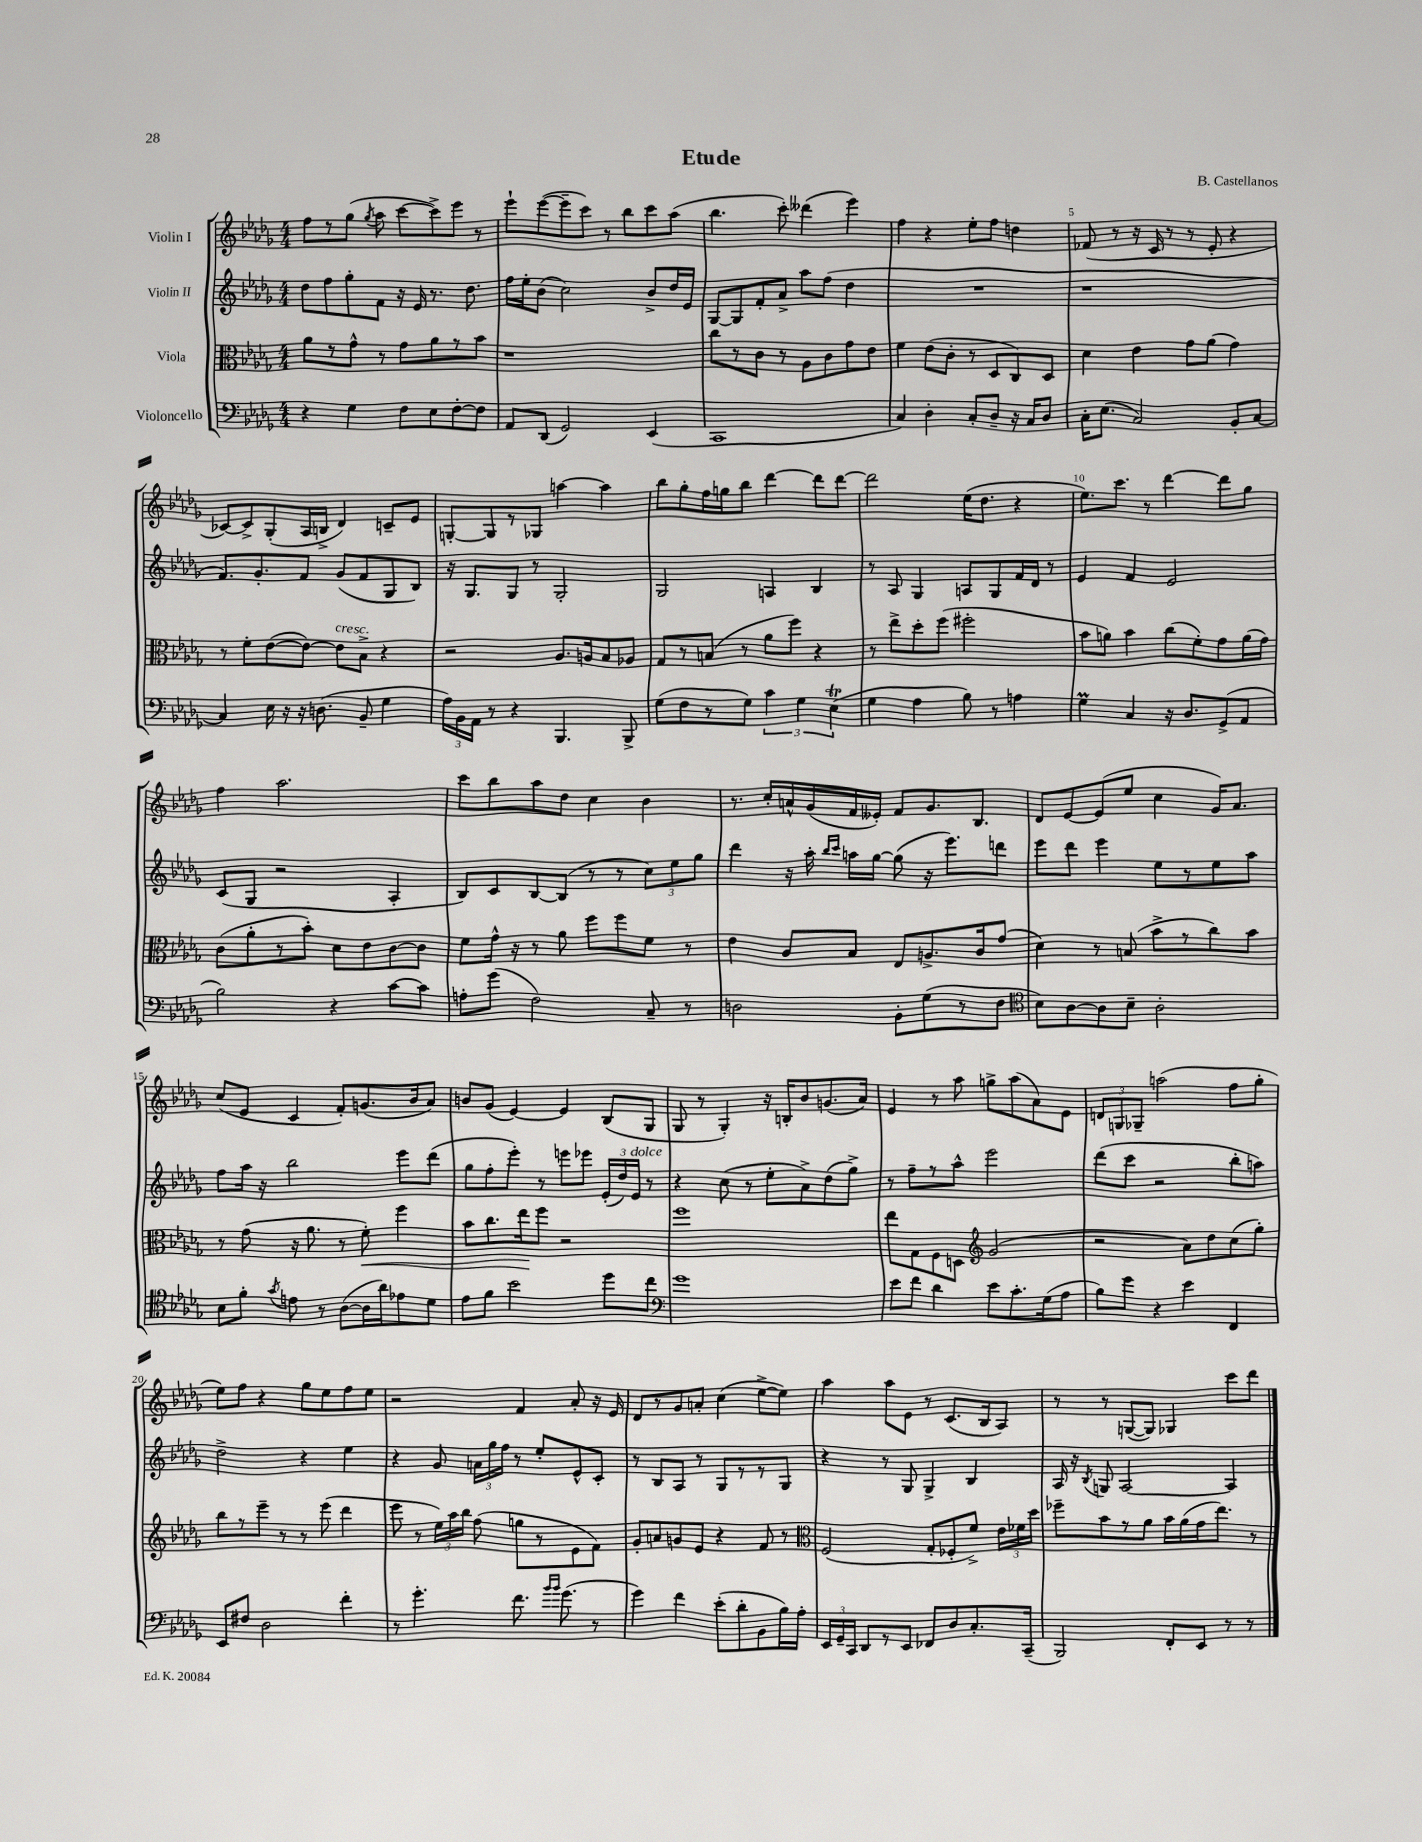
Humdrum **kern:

**kern	**kern	**kern	**kern
*staff4	*staff3	*staff2	*staff1
*clefF4	*clefC3	*clefG2	*clefG2
*k[b-e-a-d-g-]	*k[b-e-a-d-g-]	*k[b-e-a-d-g-]	*k[b-e-a-d-g-]
*M4/4	*M4/4	*M4/4	*M4/4
4r	8a-	8dd-	8ff
.	8r	8ff	8r
4G-	8g-^^	8gg-'	(8gg-
.	.	.	8qgg-
.	8r	8f	8aa-
8F	8g-	16r	[8ccc
.	.	16e-	.
8E-	8a-	8.r	8ccc^])
[8F'	8r	.	8eee-
.	.	8.dd-	.
8F]	8b-	.	8r
=	=	=	=
8AA-	1r	16ff	8eee-`
.	.	16ee-'	.
(8DD-	.	(8b-	([8eee-
2GG-)	.	2cc)	8eee-~]
.	.	.	8ccc)
.	.	.	8r
.	.	.	8bb-
(4EE-	.	8b-^	8ccc
.	.	16dd-	(8aa-
.	.	16e-	.
=	=	=	=
1CC	8cc	[8G-	4.bb-
.	8r	8G-]	.
.	8c	8f'	.
.	8r	8a-^	8ccc')
.	8A-	8aa-	(4ddd--
.	8c	(8ff	.
.	8g-	4dd-	4eee-)
.	8e-	.	.
=	=	=	=
4C)	4f	1r	4ff
4D-'	(8e-	.	4r
.	8c'	.	.
8C'	8r	.	8ee-'
8D-~	8D-	.	8ff
16r	8C)	.	4dd
16C	.	.	.
8D-	8D-	.	.
=	=	=	=
16C'	4d-	1r	(8f-
(8.E-	.	.	.
.	.	.	8r
2C)	4e-	.	16r
.	.	.	16c
.	.	.	8r
.	8g-	.	8r
.	(8a-	.	8e-'
8BB-'	4g-)	.	4r
[8C	.	.	.
=	=	=	=
4C]	8r	8.f)	[8c-)
.	8f'	.	8c-^]
.	.	8.g-'	.
16E-	([8e-	.	(8G-'
16r	.	.	.
16r	8e-_)	8f	16A-
(8.D	.	.	16B^
.	8e-]	(8g-	4d-)
8BB-~	8B-^	8f	.
4G-	4r	8G-	8c~
.	.	8B-)	8e-
=	=	=	=
24A-)	2r	16r	[8G'
24BB-	.	.	.
.	.	8.G-	.
24AA-	.	.	.
8r	.	.	8G]
4r	.	8G-	8r
.	.	8r	8G-
4.BBB-	8.A-	2G-'	[4aa
.	16A	.	.
.	8B-	.	4aa]
8BBB-^	8A-	.	.
=	=	=	=
(8G-	8G-	2G-	8bb-
8F	8r	.	8gg-'
8r	(8B	.	16ff
.	.	.	16gg
8G-)	8r	.	8bb-
6c	8a-	4A	[4ddd-
.	8ff)	.	.
6G-	.	.	.
.	4r	4B-	8ddd-]
(6E-	.	.	.
.	.	.	[8ddd-
=	=	=	=
4G-	8r	8r	2ddd-]
.	8ee-^	8A-	.
4A-	8dd-'	4G-	.
.	(8ff	.	.
8B-)	2ff#'	8A	(16ee-
.	.	.	8.dd-
8r	.	8G-	.
4A	.	16f	4r
.	.	16d-	.
.	.	8r	.
=	=	=	=
4G-	8b-	4e-	8.ee-)
.	8a)	.	.
.	.	.	8.ccc
4C	4b-	4f	.
.	.	.	8r
16r	(8cc	2e-	[4ddd-
8.D-	.	.	.
.	8f')	.	.
(8GG-^	8g-	.	8ddd-]
8AA-	(16a	.	8gg-
.	16g-)	.	.
=	=	=	=
2B-)	(8c	(8c	4ff
.	8a-'	8G-	.
.	8r	2r	2.aa-
.	8b-')	.	.
4r	8d-	.	.
.	8e-	.	.
[8c	[8c	4A-'	.
8c]	8c]	.	.
=	=	=	=
8A'	8f	8B-)	8ccc
(8g-	16g-^^	8c	8bb-
.	16r	.	.
2F)	8r	[8B-	8aa-
.	8a-	(8B-]	8dd-
.	8ff	8r	4cc
.	8ff	8r	.
8C~	8f	12cc)	4b-
.	.	12ee-	.
8r	8r	.	.
.	.	12gg-	.
=	=	=	=
2D	4e-	4ddd-	8.r
.	.	.	16cc'
.	8c	16r	16a^^
.	.	16aa-'	(16g-
.	.	16qqbb-	.
.	.	16qqccc	.
.	8B-	16aa	16f
.	.	[16gg-	16e--')
8BB-'	8E-	(8gg-]	8f
(8G-	8.A^	16r	8.g-
.	.	8.eee-)	.
8r	.	.	.
.	16c	.	8.B-
8F	(8g-	8ddd	.
=	=	=	=
*clefC4	*	*	*
8B-)	4d-)	8eee-	8d-
[8A-	.	8ddd-	[8e-
8A-]	8r	4eee-	(8e-]
8B-~	(8B	.	8ee-
2A-'	8b-^	8ee-	4cc
.	8r	8r	.
.	8cc)	8ee-	16g-)
.	.	.	8.a-
.	8b-	8aa-	.
=	=	=	=
8B-	8r	8ff	(8cc
8f'	(8g-	16aa-	8e-
.	.	16r	.
8qg-	.	.	.
8e	16r	2bb-	4c
.	8.a-	.	.
8r	.	.	.
([8A-	8r	.	8f')
16A-]	8f')	.	(8.g
16a-)	.	.	.
8e-	4ff	8eee-	.
.	.	.	16b-
8d-	.	(8ddd-	8a-)
=	=	=	=
8e-	8b-	8gg-	8b
8f	8.cc	8ff'	(8g-
2b-	.	8eee-')	[4e-)
.	16ee-	.	.
.	8ff	8r	.
.	2r	8eee	4e-]
.	.	8eee-	.
8dd-	.	(24e-'	(8B-
.	.	24dd-)	.
.	.	24e-	.
8cc	.	8r	8G-
=	=	=	=
*clefF4	*	*	*
1g-	1ff	4r	8G-
.	.	.	8r
.	.	(8cc	4G-')
.	.	8r	.
.	.	8ee-'	16r
.	.	.	16B'
.	.	8a-^)	8b-
.	.	(8dd-	(8.g
.	.	8gg-^)	.
.	.	.	16a-)
=	=	=	=
8e-	8ee-	8r	4e-
8f	8G-	8ff~	.
4d-	8F	8r	8r
.	8D	8aa-^^	8aa-
*	*clefG2	*	*
8e-	(2g-	2eee-	8gg^
8.c'	.	.	(8aa-
.	.	.	8a-)
(16G-	.	.	.
8A-	.	.	8e-
=	=	=	=
8B-)	2r	(8ddd-	12d
.	.	.	12G
8g-	.	8ccc	.
.	.	.	12G-~
4r	.	2r	(2aa
4e-	8a-)	.	.
.	8dd-	.	.
4FF	(8cc	8bb-'	8ff
.	8gg-')	8aa)	8gg-'
=	=	=	=
8EE-	8bb-	2dd-^	8ee-)
8F#	8r	.	8ff
2D-	8eee-~	.	4r
.	8r	.	.
.	8r	4r	8gg-
.	(8eee-	.	8ee-
4f'	4ddd-	4ee-	8ff
.	.	.	8ee-
=	=	=	=
8r	8eee-	4r	2r
4.g-'	8r	.	.
.	24ee-)	8g-	.
.	24aa-	.	.
.	24bb-	.	.
.	(8ff	24a	.
.	.	24gg-	.
.	.	24ff	.
8.f	8gg	8r	4f
.	8r	8ee-'	.
16qqb-	.	.	.
16qqb-	.	.	.
(8.g-	.	.	.
.	8e-	8e-^^	8a-'
8r	8f)	8c'	16r
.	.	.	16e-
=	=	=	=
4g-)	8g-'	8r	8d-
.	8a	8B-	8r
4f	8g	8A-	8g-
.	8e-	8r	8a'
(8e-'	4r	8G-	(4cc
8d-'	.	8r	.
8BB-	8f	8r	[8ee-^
16B-)	8r	8G-	8ee-])
16A-'	.	.	.
=	=	=	=
*	*clefC3	*	*
24EE-	(2F	4r	4aa-
24GG-~	.	.	.
24CC	.	.	.
8DD-	.	.	.
8r	.	8r	8aa-
8EE-	.	8G-	8e-
8FF-	8G-'	4G-^	8r
8D-	8F-'	.	(8.c
8.C'	8f^)	4B-	.
.	.	.	16B-
.	24e-	.	8A-)
.	24f-	.	.
(16CC~	.	.	.
.	24dd-	.	.
=	=	=	=
2BBB-)	8ff-~	16A-	8r
.	.	16r	.
.	.	8qB-	.
.	8b-	8G	8r
.	8r	[2A-	([8G
.	8a-	.	8G])
8FF'	16b-	.	4G-
.	(16a-	.	.
8EE-	16g-	.	.
.	8.ee-)	.	.
8r	.	4A-]	8ccc
8r	8r	.	8ddd-
==	==	==	==
*-	*-	*-	*-
